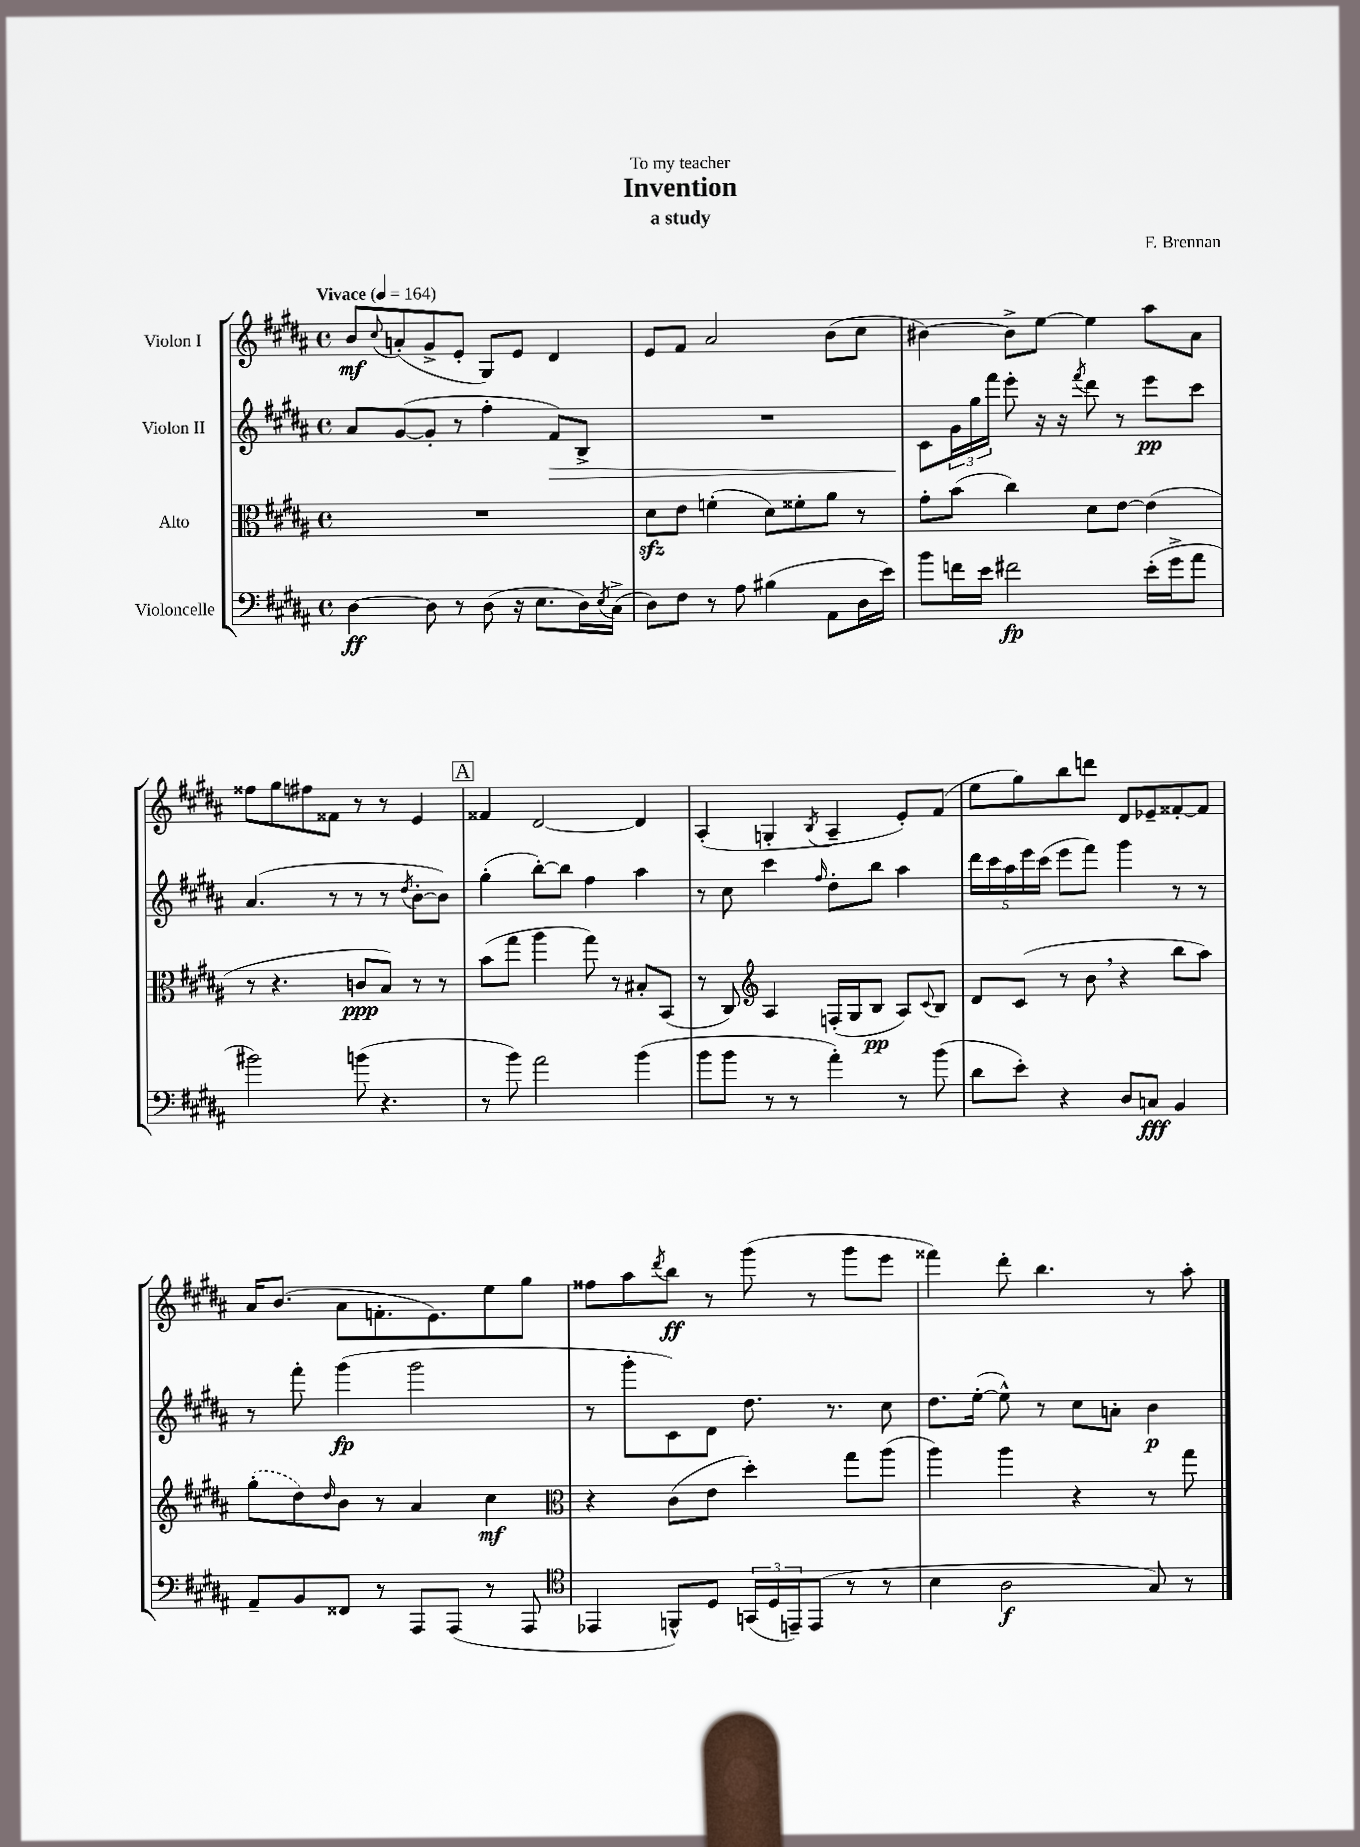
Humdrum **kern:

**kern	**dynam	**kern	**dynam	**kern	**dynam	**kern	**dynam
*part4	*part4	*part3	*part3	*part2	*part2	*part1	*part1
*staff4	*staff4	*staff3	*staff3	*staff2	*staff2	*staff1	*staff1
*I"Violoncelle	*	*I"Alto	*	*I"Violon II	*	*I"Violon I	*
*clefF4	*	*clefC3	*	*clefG2	*	*clefG2	*
*k[f#c#g#d#a#]	*	*k[f#c#g#d#a#]	*	*k[f#c#g#d#a#]	*	*k[f#c#g#d#a#]	*
*M4/4	*	*M4/4	*	*M4/4	*	*M4/4	*
*met(c)	*	*met(c)	*	*met(c)	*	*met(c)	*
*MM164	*	*MM164	*	*MM164	*	*MM164	*
=1	=1	=1	=1	=1	=1	=1	=1
!	!	!	!	!	!	!LO:TX:a:B:t=Vivace	!
[4D#\	ff	1r	.	8a#/L	.	8b/L	mf
.	.	.	.	.	.	8qqcc#/	.
.	.	.	.	([8g#/	.	(8an'/	.
8D#\]	.	.	.	8g#'/J]	.	8g#^/	.
8r	.	.	.	8r	.	8e'/J	.
(8D#\	.	.	.	4ff#'\	.	8G#/L)	.
16r	.	.	.	.	.	8e/J	.
8.E\L	.	.	.	.	.	.	.
!	!	!	!	!	!LO:HP:b	!	!
.	.	.	.	8f#/L)	>	4d#/	.
16D#\L)	.	.	.	8B^/J	.	.	.
8qE/	.	.	.	.	.	.	.
(16C#^\JJ	.	.	.	.	.	.	.
=2	=2	=2	=2	=2	=2	=2	=2
8D#\L)	.	8d#zz\L	.	1r	.	8e/L	.
8F#\J	.	8e\J	.	.	.	8f#/J	.
8r	.	(4fn'\	.	.	.	2a#/	.
8A#\	.	.	.	.	.	.	.
(4B#X\	.	8d#\L)	.	.	.	.	.
.	.	8f##X'\	.	.	.	.	.
8AA#\L	.	8a#\J	.	.	.	(8b\L	.
16D#\L	.	8r	.	.	.	8cc#\J	.
16e\JJ)	.	.	.	.	.	.	.
=3	=3	=3	=3	=3	=3	=3	=3
8b\L	.	8g#'\L	.	8c#\L	.	[4b#X\)	.
16fn\L	.	(8b\J	.	24g#\L	]	.	.
.	.	.	.	24gg#\	.	.	.
16e\JJ	.	.	.	.	.	.	.
.	.	.	.	24fff#\JJ	.	.	.
2f#X\	fp	4cc#\)	.	8eee'\	.	8b#^\L]	.
.	.	.	.	16r	.	[8ee\J	.
.	.	.	.	16r	.	.	.
.	.	.	.	8qfff#/	.	.	.
.	.	8d#\L	.	8ddd#\	.	4ee\]	.
.	.	[8e\J	.	8r	.	.	.
(16e'\LL	.	(4e\]	.	8eee\L	pp	8aa#\L	.
16g#^\J	.	.	.	.	.	.	.
8a#\J	.	.	.	8ccc#\J	.	8a#\J	.
!!LO:LB:g=z
=4	=4	=4	=4	=4	=4	=4	=4
2b#X\)	.	8r	.	(4.a#/	.	8ff##X\L	.
.	.	4.r	.	.	.	8gg#\	.
.	.	.	.	.	.	8ff#X\	.
.	.	.	.	8r	.	8f##X\J	.
(8bn\	.	8cn/L	ppp	8r	.	8r	.
4.r	.	8B/J)	.	8r	.	8r	.
.	.	.	.	8qdd#/	.	.	.
.	.	8r	.	[8b'\L	.	4e/	.
.	.	8r	.	8b\J])	.	.	.
!!LO:REH:place=s1:t=A
=5	=5	=5	=5	=5	=5	=5	=5
8r	.	(8b\L	.	(4gg#'\	.	4f##X/	.
8b\)	.	8gg#\J	.	.	.	.	.
2a#\	.	4aa#\	.	[8bb'\L)	.	[2d#/	.
.	.	.	.	8bb\J]	.	.	.
.	.	8gg#\)	.	4ff#\	.	.	.
.	.	8r	.	.	.	.	.
(4b\	.	8B#X'/L	.	4aa#\	.	4d#/]	.
.	.	(8BB/J	.	.	.	.	.
=6	=6	=6	=6	=6	=6	=6	=6
8b\L	.	8r	.	8r	.	(4A#'/	.
8b\J	.	8C#/)	.	8cc#\	.	.	.
*	*	*clefG2	*	*	*	*	*
8r	.	4A#/	.	4ccc#\	.	4Gn'/	.
8r	.	.	.	.	.	.	.
.	.	.	.	16qqff#/	.	8qB/	.
4a#'\)	.	(16Fn'/LL	.	8dd#'\L	.	4A#~/	.
.	.	16G#/J	.	.	.	.	.
.	.	8B/J	pp	8bb\J	.	.	.
8r	.	8A#/L)	.	4aa#\	.	8e'/L)	.
.	.	8qqc#/	.	.	.	.	.
(8b\	.	8B/J	.	.	.	(8f#/J	.
=7	=7	=7	=7	=7	=7	=7	=7
8d#\L	.	8d#/L	.	20ddd#\LL	.	8ee\L	.
.	.	.	.	20ccc#\	.	.	.
.	.	.	.	20aa#\	.	.	.
8e'\J)	.	(8c#/J	.	.	.	8gg#\)	.
.	.	.	.	20eee\	.	.	.
.	.	.	.	(20ccc#\JJ	.	.	.
4r	.	8r	.	8eee\L	.	8bb\	.
.	.	8b,\	.	8fff#\J)	.	8dddn\J	.
8D#/L	.	4r	.	4ggg#\	.	8d#/L	.
8Cn/J	fff	.	.	.	.	8e-X~/	.
4BB/	.	8bb\L	.	8r	.	[8f##X'/	.
.	.	8aa#\J)	.	8r	.	8f##/J]	.
!!LO:LB:g=z
=8	=8	=8	=8	=8	=8	=8	=8
8AA#~/L	.	(8gg#'\L	.	8r	.	16a#/KL	.
.	.	.	.	.	.	(8.b/J	.
8BB/	.	8dd#\)	.	8fff#'\	.	.	.
.	.	16qqdd#/	.	.	.	.	.
8FF##X/J	.	8b\J	.	(4ggg#\	fp	8a#\L	.
8r	.	8r	.	.	.	8.fn'\	.
8AAA#/L	.	4a#/	.	2ggg#\	.	.	.
.	.	.	.	.	.	8.e\)	.
(8AAA#/J	.	.	.	.	.	.	.
8r	.	4cc#\	mf	.	.	8ee\	.
8AAA#/	.	.	.	.	.	8gg#\J	.
=9	=9	=9	=9	=9	=9	=9	=9
*clefC4	*	*clefC3	*	*	*	*	*
4EE-X/	.	4r	.	8r	.	8ff##X\L	.
.	.	.	.	8ggg#'\L	.	8aa#\	.
.	.	.	.	.	.	8qddd#/	.
8FFn^^/L)	.	(8c#\L	.	8c#\)	.	8bb\J	ff
8D#/J	.	8e\J	.	8d#\J	.	8r	.
(24GGn/LL	.	4dd#'\)	.	8.dd#\	.	(8ggg#\	.
24D#/	.	.	.	.	.	.	.
24EEn~/J)	.	.	.	.	.	.	.
(8EE/J	.	.	.	.	.	8r	.
.	.	.	.	8.r	.	.	.
8r	.	8gg#\L	.	.	.	8ggg#\L	.
8r	.	(8aa#\J	.	8cc#\	.	8eee\J	.
=10	=10	=10	=10	=10	=10	=10	=10
4B\	.	4aa#\)	.	8.dd#\L	.	4fff##X\)	.
.	.	.	.	([16ee'\Jk	.	.	.
2A#\	f	4aa#\	.	8ee^^\])	.	8ddd#'\	.
.	.	.	.	8r	.	4.bb\	.
.	.	4r	.	8cc#\L	.	.	.
.	.	.	.	8an'\J	.	.	.
8G#/)	.	8r	.	4b\	p	8r	.
8r	.	8gg#\	.	.	.	8aa#'\	.
==	==	==	==	==	==	==	==
*-	*-	*-	*-	*-	*-	*-	*-
